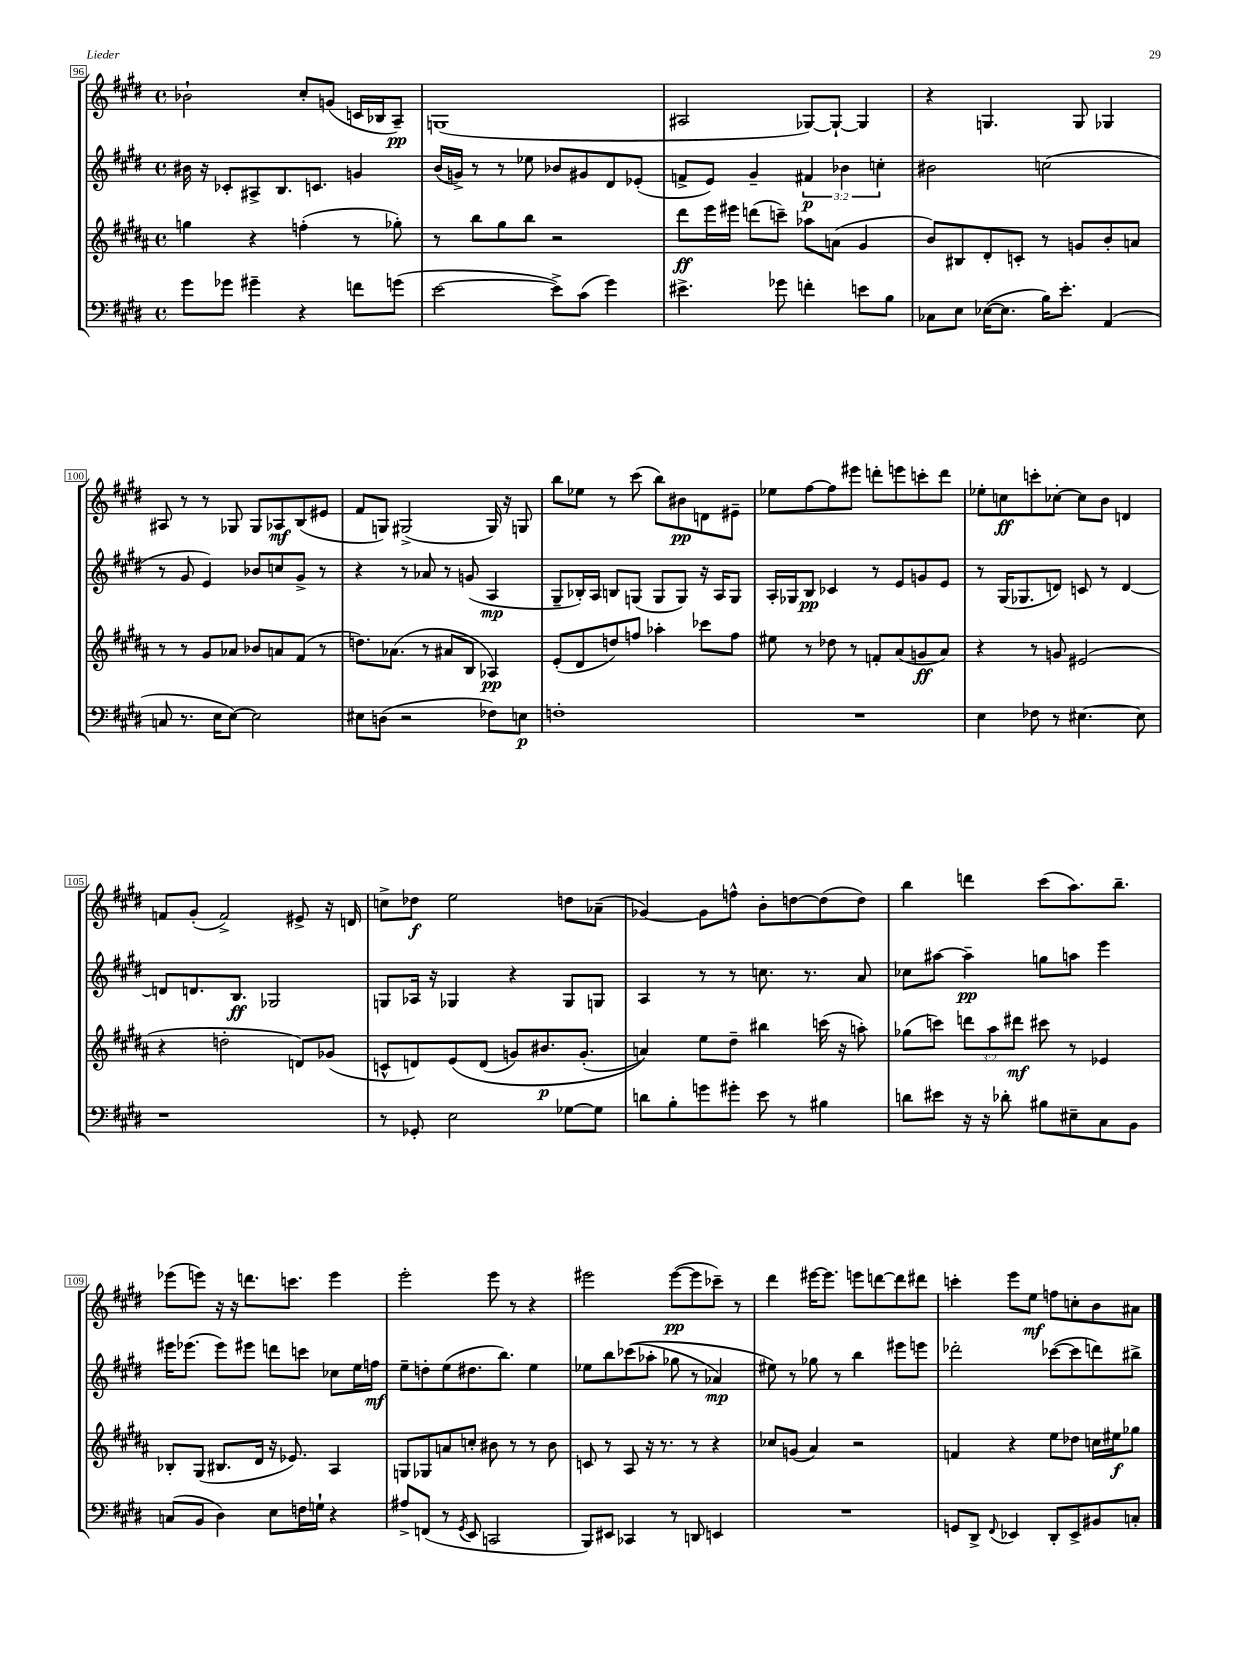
<<
\new StaffGroup <<
\new Staff = "s0" {
    \clef treble \key e \major \defaultTimeSignature \time 4/4
    bes'2-! cis''8-. g'8( c'16 bes16 a8--\pp) |
    g1( |
    ais2 ges8~) ges8~-! ges4 |
    r4 g4. g8 ges4 |
    ais8 r8 r8 ges8 ges8 aes8\mf b8( eis'8 |
    fis'8 g8) gis2->( gis16) r16 g8 |
    b''8 ees''8 r8 cis'''8( b''8) bis'8\pp d'8 eis'8-- |
    ees''8 fis''8~ fis''8 eis'''8 d'''8-. e'''8 c'''8-. d'''8 |
    ees''8-. c''8\ff c'''8-. ces''8~-. ces''8 b'8 d'4 |
    f'8 gis'8-.( f'2->) eis'8-> r16 d'16 |
    c''8-> des''8\f e''2 d''8 aes'8--( |
    ges'4~) ges'8 f''8-^ b'8-. d''8~ d''8( d''8) |
    b''4 d'''4 cis'''8( a''8.) b''8.-- |
    ees'''8( e'''8) r16 r16 d'''8. c'''8. e'''4 |
    e'''2-. e'''8 r8 r4 |
    eis'''2 eis'''8~\pp( eis'''8 ces'''8--) r8 |
    dis'''4 eis'''16~ eis'''8. e'''8 d'''8~ d'''8 dis'''8 |
    c'''4-. e'''8 e''8\mf f''8 c''8-. b'8 ais'8 \bar "|." |
}
\new Staff = "s1" {
    \clef treble \key e \major \defaultTimeSignature \time 4/4 \override Staff.TupletNumber.text = #tuplet-number::calc-fraction-text
    bis'16 r16 ces'8-. ais8-> b8. c'8. g'4 |
    b'16( g'16->) r8 r8 ees''8 bes'8 gis'8 dis'8 ees'8-.( |
    f'8-> e'8) gis'4-- \tuplet 3/2 { fis'4\p bes'4 c''4-. } |
    bis'2 c''2( |
    r8 gis'8 e'4) bes'8 c''8 gis'8-> r8 |
    r4 r8 aes'8 r8 g'8( a4\mp |
    gis8-- bes16-.) a16 b8 g8( g8 g8) r16 a16 g8 |
    a16-. ges16 b8\pp ces'4 r8 e'8 g'8 e'8 |
    r8 gis16( ges8. d'8) c'8 r8 d'4~ |
    d'8 d'8. b8.\ff ges2 |
    g8 aes16 r16 ges4 r4 ges8 g8 |
    a4 r8 r8 c''8. r8. a'8 |
    ces''8 ais''8~ ais''4--\pp g''8 a''8 e'''4 |
    eis'''16 ees'''8.( ees'''8) eis'''8 d'''8 c'''8 ces''8 e''16 f''16\mf |
    e''8-- d''8-. e''8( dis''8. b''8.) e''4 |
    ees''8 b''8 ces'''8(\( aes''8-. ges''8 r8 aes'4\mp) |
    eis''8\) r8 ges''8 r8 b''4 eis'''8 e'''8 |
    des'''2-. ces'''8~( ces'''8 d'''8) bis''8-> \bar "|." |
}
\new Staff = "s2" {
    \clef treble \key b \major \defaultTimeSignature \time 4/4 \override Staff.TupletNumber.text = #tuplet-number::calc-fraction-text
    g''4 r4 f''4-.( r8 ges''8-.) |
    r8 b''8 gis''8 b''8 r2 |
    dis'''8\ff e'''16 eis'''16 d'''8( c'''8--) aes''8 a'8( gis'4 |
    b'8) bis8 dis'8-. c'8-. r8 g'8 b'8-. a'8 |
    r8 r8 gis'8 aes'8 bes'8 a'8 fis'8( r8 |
    d''8.) aes'8.( r8 ais'8 b8 aes4\pp) |
    e'8-.( dis'8 d''8) f''8 aes''4-. ces'''8 f''8 |
    eis''8 r8 des''8 r8 f'8-. ais'8( g'8\ff ais'8) |
    r4 r8 g'8 eis'2( |
    r4 d''2-. d'8) ges'8( |
    c'8-^ d'8) e'8\( d'8( g'8) bis'8.\p g'8.-.( |
    a'4)\) e''8 dis''8-- bis''4 c'''16( r16 a''8-.) |
    ges''8( c'''8) \tuplet 3/2 { d'''8 ais''8 dis'''8\mf } cis'''8 r8 ees'4 |
    bes8-. gis8( bis8. dis'16 r16 ees'8.) ais4 |
    g8 ges8 a'8 c''8-. bis'8 r8 r8 bis'8 |
    c'8 r8 ais8 r16 r8. r8 r4 |
    ces''8 g'8( ais'4) r2 |
    f'4 r4 e''8 des''8 c''16 eis''16\f ges''8 \bar "|." |
}
\new Staff = "s3" {
    \clef bass \key e \major \defaultTimeSignature \time 4/4
    gis'8 ges'8 gis'4-- r4 f'8 g'8( |
    e'2~ e'8->) cis'8( gis'4) |
    eis'4.-> ges'8 f'4-. e'8 b8 |
    ces8 e8 ees16~( ees8. b16) e'8.-. a,4( |
    c8 r8. e16 e8~) e2 |
    eis8 d8( r2 fes8) e8\p |
    f1-. |
    R1 |
    e4 fes8 r8 eis4.~ eis8 |
    r1 |
    r8 ges,8-. e2 ges8~ ges8 |
    d'8 b8-. g'8 gis'8-. e'8 r8 bis4 |
    d'8 eis'8 r16 r16 des'8-. bis8 eis8-- cis8 b,8 |
    c8( b,8 dis4) e8 f16 g16-! r4 |
    ais8-> f,8( r8 \acciaccatura { gis,8 } e,8 c,2 |
    b,,8) eis,8 ces,4 r8 d,8 e,4 |
    R1 |
    g,8 dis,8-> \appoggiatura { fis,8 } ees,4 dis,8-. ees,8-> bis,8 c8-. \bar "|." |
}
>>
>>
\layout { \context { \Score currentBarNumber = #96 \override BarNumber.stencil = #(make-stencil-boxer 0.1 0.3 ly:text-interface::print) } }
